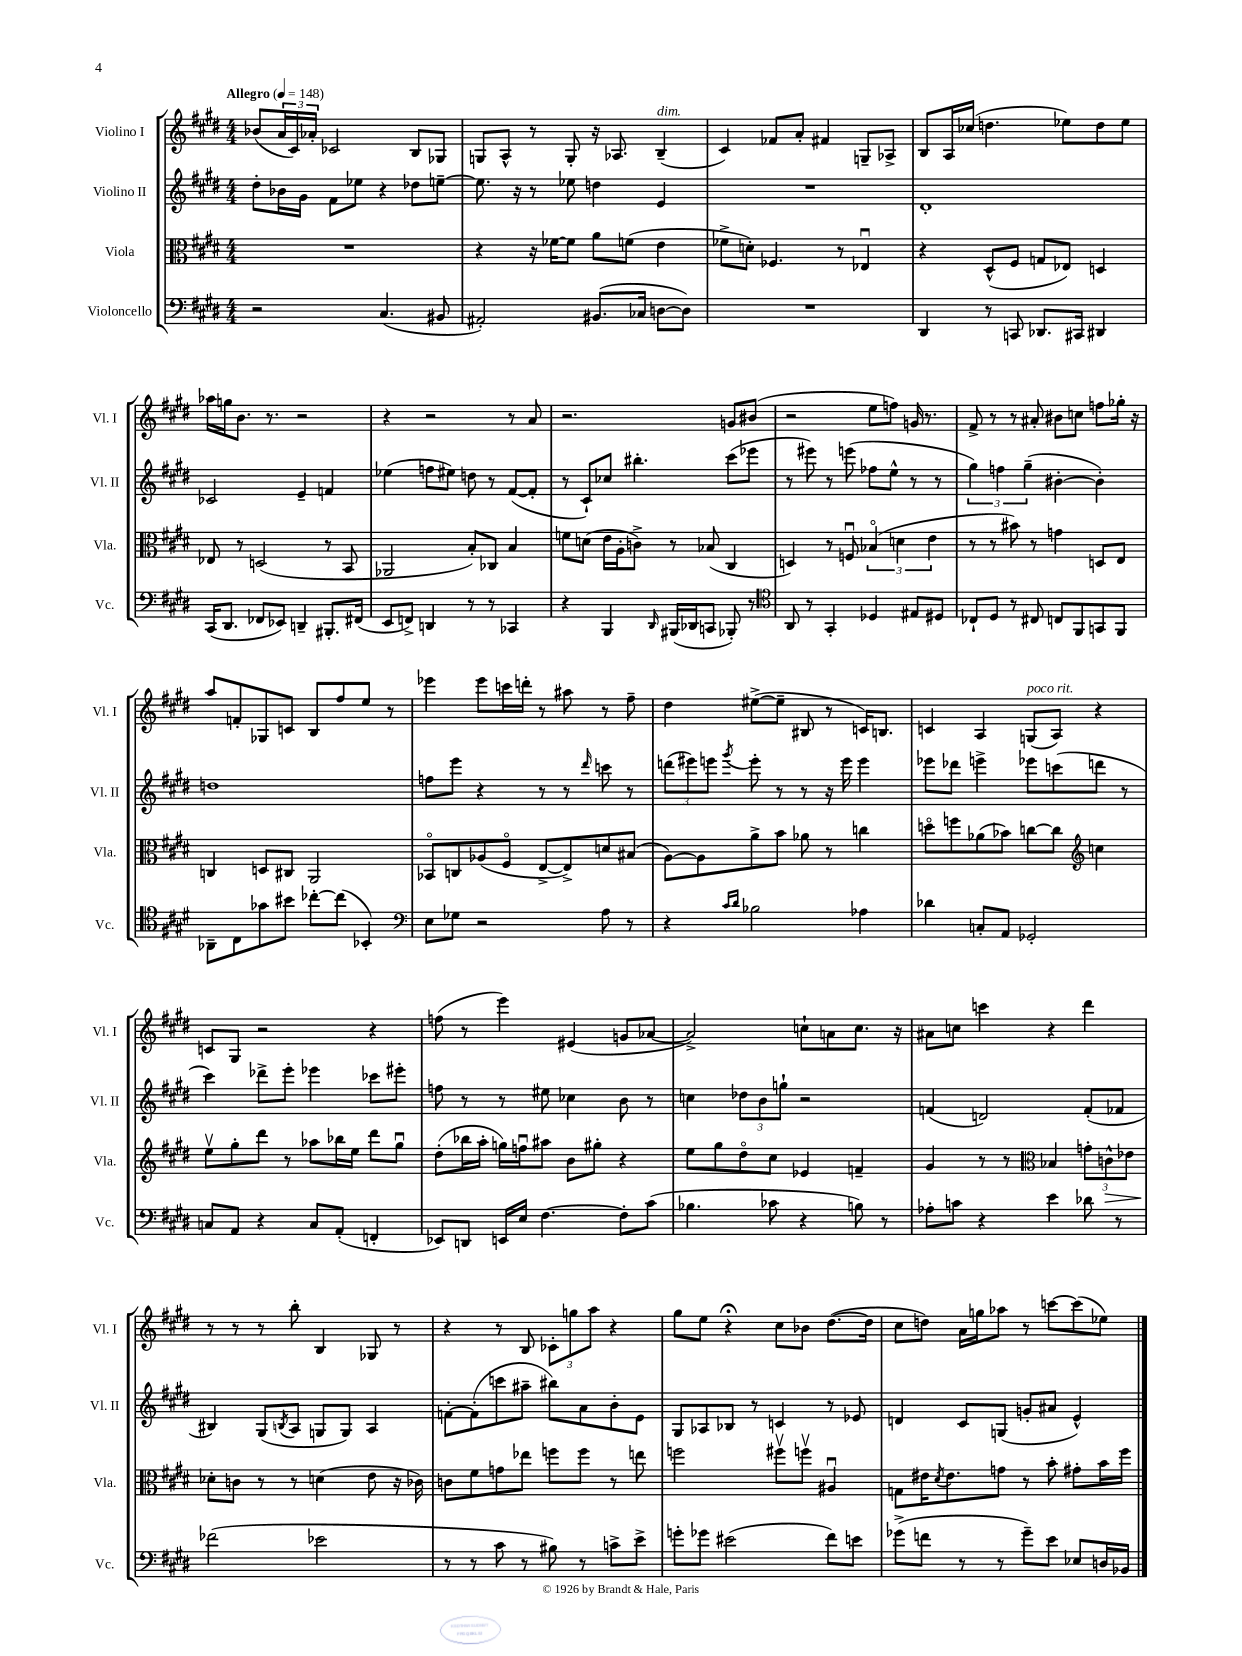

**kern	**kern	**dynam	**kern	**kern
*part4	*part3	*part3	*part2	*part1
*staff4	*staff3	*staff3	*staff2	*staff1
*I"Violoncello	*I"Viola	*	*I"Violino II	*I"Violino I
*I'Vc.	*I'Vla.	*	*I'Vl. II	*I'Vl. I
*clefF4	*clefC3	*	*clefG2	*clefG2
*k[f#c#g#d#]	*k[f#c#g#d#]	*	*k[f#c#g#d#]	*k[f#c#g#d#]
*M4/4	*M4/4	*	*M4/4	*M4/4
*MM148	*MM148	*	*MM148	*MM148
=1	=1	=1	=1	=1
!	!	!	!	!LO:TX:a:B:t=Allegro
2r	1r	.	8dd#'\L	(8b-X/L
.	.	.	16b-X\L	24a/L
.	.	.	.	24c#/)
.	.	.	16g#\JJ	.
.	.	.	.	24a-X'/JJ
.	.	.	8f#\L	2c-X/
.	.	.	8ee-X\J	.
(4.C#/	.	.	4r	.
.	.	.	8dd-X\L	8B/L
8BB#X/	.	.	[8een~\J	8G-X/J
=2	=2	=2	=2	=2
2AA#X'/)	4r	.	8.ee\]	8Gn/L
.	.	.	.	8A^^/J
.	.	.	16r	.
.	16r	.	8r	8r
.	[16f-X\KL	.	.	.
.	8f-\J]	.	8ee-X\	8G'/
(8.BB#X/L	8a\L	.	4ddn\	16r
.	.	.	.	8.A-X/
.	(8fn\J	.	.	.
16C-X/Jk	.	.	.	.
!	!	!	!	!LO:TX:a:i:t=dim.
[8Dn\L	4e\	.	4e/	(4B~/
8D\J])	.	.	.	.
=3	=3	=3	=3	=3
1r	8f-X^\L	.	1r	4c#/)
.	8dn'\J)	.	.	.
.	4.F-X/	.	.	8f-X/L
.	.	.	.	8a'/J
.	.	.	.	4f#X/
.	8r	.	.	.
.	4E-Xu/	.	.	8Gn~/L
.	.	.	.	8A-X^/J
=4	=4	=4	=4	=4
4DD#/	4r	.	1d#'	8B/L
.	.	.	.	16A/L
.	.	.	.	(16cc-X/JJ
8r	(8D#^^/L	.	.	4.ddn\
8CCn/	8F#/J	.	.	.
8.DD-X/L	8Gn/L	.	.	.
.	8E-X/J)	.	.	8ee-X\L)
16CC#X/Jk	.	.	.	.
4DD#X/	4Dn/	.	.	8dd\
.	.	.	.	8ee-\J
!!LO:LB:g=z
=5	=5	=5	=5	=5
(16CC#/KL	8E-X/	.	2c-X/	16aa-X\LL
8.DD#/J	.	.	.	16ggn\J
.	8r	.	.	8.b\J
8FF-X/L	(2Dn/	.	.	.
.	.	.	.	8.r
8EE-X/J)	.	.	.	.
4DDn~/	.	.	4e~/	2r
8.BBB#X'/L	8r	.	4fn/	.
.	8BB/	.	.	.
(16FF#X/Jk	.	.	.	.
=6	=6	=6	=6	=6
8EE/L	2AA-X/	.	(4ee-X\	4r
8FFn^/J)	.	.	.	.
4DDn/	.	.	8ffn\L	2r
.	.	.	8ee#X\J)	.
8r	8B'/L)	.	8ddn\	.
8r	8C-X/J	.	8r	.
4CC-X/	4B/	.	([8f#/L	8r
.	.	.	8f#'/J]	8a/
=7	=7	=7	=7	=7
4r	8fn\L	.	8r	2.r
.	(8dn\J	.	8c#`/L)	.
4BBB/	16e\LL	.	8cc-X/J	.
.	16A'\J	.	.	.
.	8cn^\J)	.	4.bb#X'\	.
16qqDD#/	.	.	.	.
(16BBB#X/LL	8r	.	.	.
16DD-X/J	.	.	.	.
8CCn/J	(8B-X/	.	.	.
8BBB-X'/)	4C#/	.	(8ccc#\L	8gn/L
8r	.	.	8eee-X\J	(8b#X/J
=8	=8	=8	=8	=8
*clefC4	*	*	*	*
8AA/	4Dn/)	.	8r	2r
8r	.	.	8eee#X\)	.
4GG#'/	8r	.	8r	.
.	8Fnu/	.	(8eeen\	.
4D-X/	(6B-X/	.	8ff-X\L	8ee\L
.	.	.	8ee^^\J	8ffn\J)
.	6dn\	.	.	.
8E#X/L	.	.	8r	16gn/
.	.	.	.	8.r
.	6e\	.	.	.
8D#X/J	.	.	8r	.
=9	=9	=9	=9	=9
8C-X`/L	8r	.	6gg#\)	8f#^/
8D#/J	8r	.	.	8r
.	.	.	6ffn\	.
8r	8b#X\)	.	.	8r
.	.	.	(6gg#~\	.
8C#X/	8r	.	.	8a#X'/
8Cn/L	4gn\	.	[4b#X'\	8b#X\L
8FF#/	.	.	.	8ccn\J
8GGn/	8Dn/L	.	4b#'\])	8ffn\L
8FF#/J	8E/J	.	.	16gg-X'\Jk
.	.	.	.	16r
!!LO:LB:g=z
=10	=10	=10	=10	=10
8AA-X~\L	4Cn/	.	1ddn	8aa/L
8C#\	.	.	.	8fn'/
8g-X\	8Dn/L	.	.	8G-X/
8b#X\J	8C#X/J	.	.	8cn/J
[8cc-X'\L	2AA/	.	.	8B/L
(8cc-\J]	.	.	.	8ff#/
4BB-X'/)	.	.	.	8ee/J
.	.	.	.	8r
=11	=11	=11	=11	=11
*clefF4	*	*	*	*
8E\L	8BB-X/L	.	8ffn\L	4eee-X\
8G-X\J	8Cn/	.	8eee\J	.
2r	(8A-X/	.	4r	8eee-\L
.	8F#/J	.	.	16cccn\L
.	.	.	.	16dddn'\JJ
.	[8E^/L	.	8r	8r
.	8E^/])	.	8r	8aa#X\
.	.	.	16qqddd#/	.
8A\	8dn/	.	8cccn\	8r
8r	(8B#X/J	.	8r	8ff#~\
=12	=12	=12	=12	=12
4r	[8A\L)	.	(12dddn\L	4dd#\
.	.	.	12eee#X\)	.
.	8A\]	.	.	.
.	.	.	12eeen\J	.
16qqc#/LL	.	.	.	.
16qqd#/JJ	.	.	8qggg#/	.
2B-X\	8a^\	.	8eee'\	([8ee#X^\L
.	8b\J	.	8r	8ee#~\J]
.	8a-X\	.	8r	8B#X/
.	8r	.	16r	8r
.	.	.	16eee\	.
4A-X\	4ccn\	.	4eee\	16cn/KL)
.	.	.	.	8.Bn/J
=13	=13	=13	=13	=13
4d-X\	8ddn\L	.	8eee-X\L	4cn/
.	8ffn\	.	8ddd-X\J	.
8Cn'/L	(8a-X\	.	4eeen^\	4A/
8AA/J	8b-X\J)	.	.	.
!	!	!	!	!LO:TX:a:i:t=poco rit.
2GG-X'/	[8ccn\L	.	8eee-X\L	(8Gn/L
.	8cc\J]	.	(8cccn\	8A/J)
*	*clefG2	*	*	*
.	4ccn\	.	8dddn\J	4r
.	.	.	8r	.
!!LO:LB:g=z
=14	=14	=14	=14	=14
8Cn/L	8eev\L	.	4ccc#\)	8cn/L
8AA/J	8gg#'\	.	.	8G#/J
4r	8ddd#\J	.	8ddd-X^\L	2r
.	8r	.	8eee'\J	.
8C/L	8aa-X\L	.	4eee-X\	.
(8AA'/J	16bb-X\L	.	.	.
.	16ee\JJ	.	.	.
4FFn'/	8ddd#\L	.	8ccc-X\L	4r
.	8gg#u\J	.	8eee#X'\J	.
=15	=15	=15	=15	=15
8EE-X/L)	(8dd#'\L	.	8ffn\	(8ffn\
8DDn/J	16bb-X\L	.	8r	8r
.	16aa'\JJ	.	.	.
16EEn/LL	16ggn\LL)	.	8r	4eee\)
16E/JJ	16ffnu\J	.	.	.
[4.F#\	8aa#X\J	.	8ee#X\	.
.	8b\L	.	4cc-X\	(4e#X/
.	8gg#X'\J	.	.	.
8F#'\L]	4r	.	8b\	8gn/L
(8c#\J	.	.	8r	[8a-X/J
=16	=16	=16	=16	=16
4.B-X\	8ee\L	.	4ccn\	2a-^/])
.	8gg#\	.	.	.
.	8dd#\	.	12dd-X\L	.
.	.	.	12b\	.
8c-X\	8cc#\J	.	.	.
.	.	.	12ggn`\J	.
4r	4e-X/	.	2r	8ccn`\L
.	.	.	.	8an\
8Bn\)	4fn~/	.	.	8.cc\J
8r	.	.	.	.
.	.	.	.	16r
=17	=17	=17	=17	=17
8A-X'\L	4g#/	.	(4fn/	8a#X\L
8cn\J	.	.	.	8ccn\J
4r	8r	.	2dn/)	4cccn\
.	8r	.	.	.
*	*clefC3	*	*	*
4e\	4B-X/	.	.	4r
8d-X\	12gn'\L	.	(8f'/L	4ddd#\
!	!	!LO:HP:b	!	!
.	12cn^^\	>	.	.
8r	.	.	8f-X/J	.
.	12e-X\J	.	.	.
!!LO:LB:g=z
=18	=18	=18	=18	=18
(2f-X\	8d-X'\L	.	4B#X/)	8r
.	8cn\J	]	.	8r
.	8r	.	(8G#/L	8r
.	.	.	8qBn/	.
.	8r	.	8A/J	8bb'\
2e-X\	(4dn\	.	8Gn/L	4B/
.	.	.	8G/J)	.
.	8e\	.	4A/	8G-X/
.	16r	.	.	8r
.	16c-X\)	.	.	.
=19	=19	=19	=19	=19
8r	8cn\L	.	[8fn'\L	4r
8r	8f#\	.	(8f'\]	.
8c#\	8gn\	.	8cccn\	8r
8r	8ee-X\J	.	8aa#X~\J	8B/
8B#X\)	8ffn\L	.	8bb#X\L)	12c-X'\L
.	.	.	.	12ggn\
8r	8ff\J	.	8a\	.
.	.	.	.	12aa\J
8cn^\L	8r	.	8b'\	4r
8e^\J	8een\	.	8e\J	.
=20	=20	=20	=20	=20
8gn'\L	2ffn\	.	8G#/L	8gg#\L
8g-X\J	.	.	8A-X/	8ee\J
(2e#X\	.	.	8B-X/J	4r;<
.	.	.	8r	.
.	8ff#Xv\L	.	4cn/	8cc#\L
.	8ffnv\J	.	.	8b-X\J
8f#\L)	4A#Xu/	.	8r	([8.dd#\L
8en\J	.	.	8e-X/	.
.	.	.	.	16dd#\Jk]
=21	=21	=21	=21	=21
(8g-X^\L	8Gn\L	.	4dn/	8cc#\L
8fn\J	16e#X\K	.	.	8ddn\J)
.	8qd#/	.	.	.
.	8.e#\	.	.	.
8r	.	.	8c#/L	16a\LL
.	.	.	.	16ggn\J
8r	8gn\J	.	(8Gn/J	8aa-X\J
8g-~\L)	8r	.	8gn'/L	8r
8e\J	8b'\	.	8a#X/J	[8cccn\L
8E-X/L	8g#X'\L	.	4e^^/)	(8ccc\]
16Dn/L	16b\L	.	.	8ee-X\J)
16BB-X/JJ	16ff#\JJ	.	.	.
==	==	==	==	==
*-	*-	*-	*-	*-
